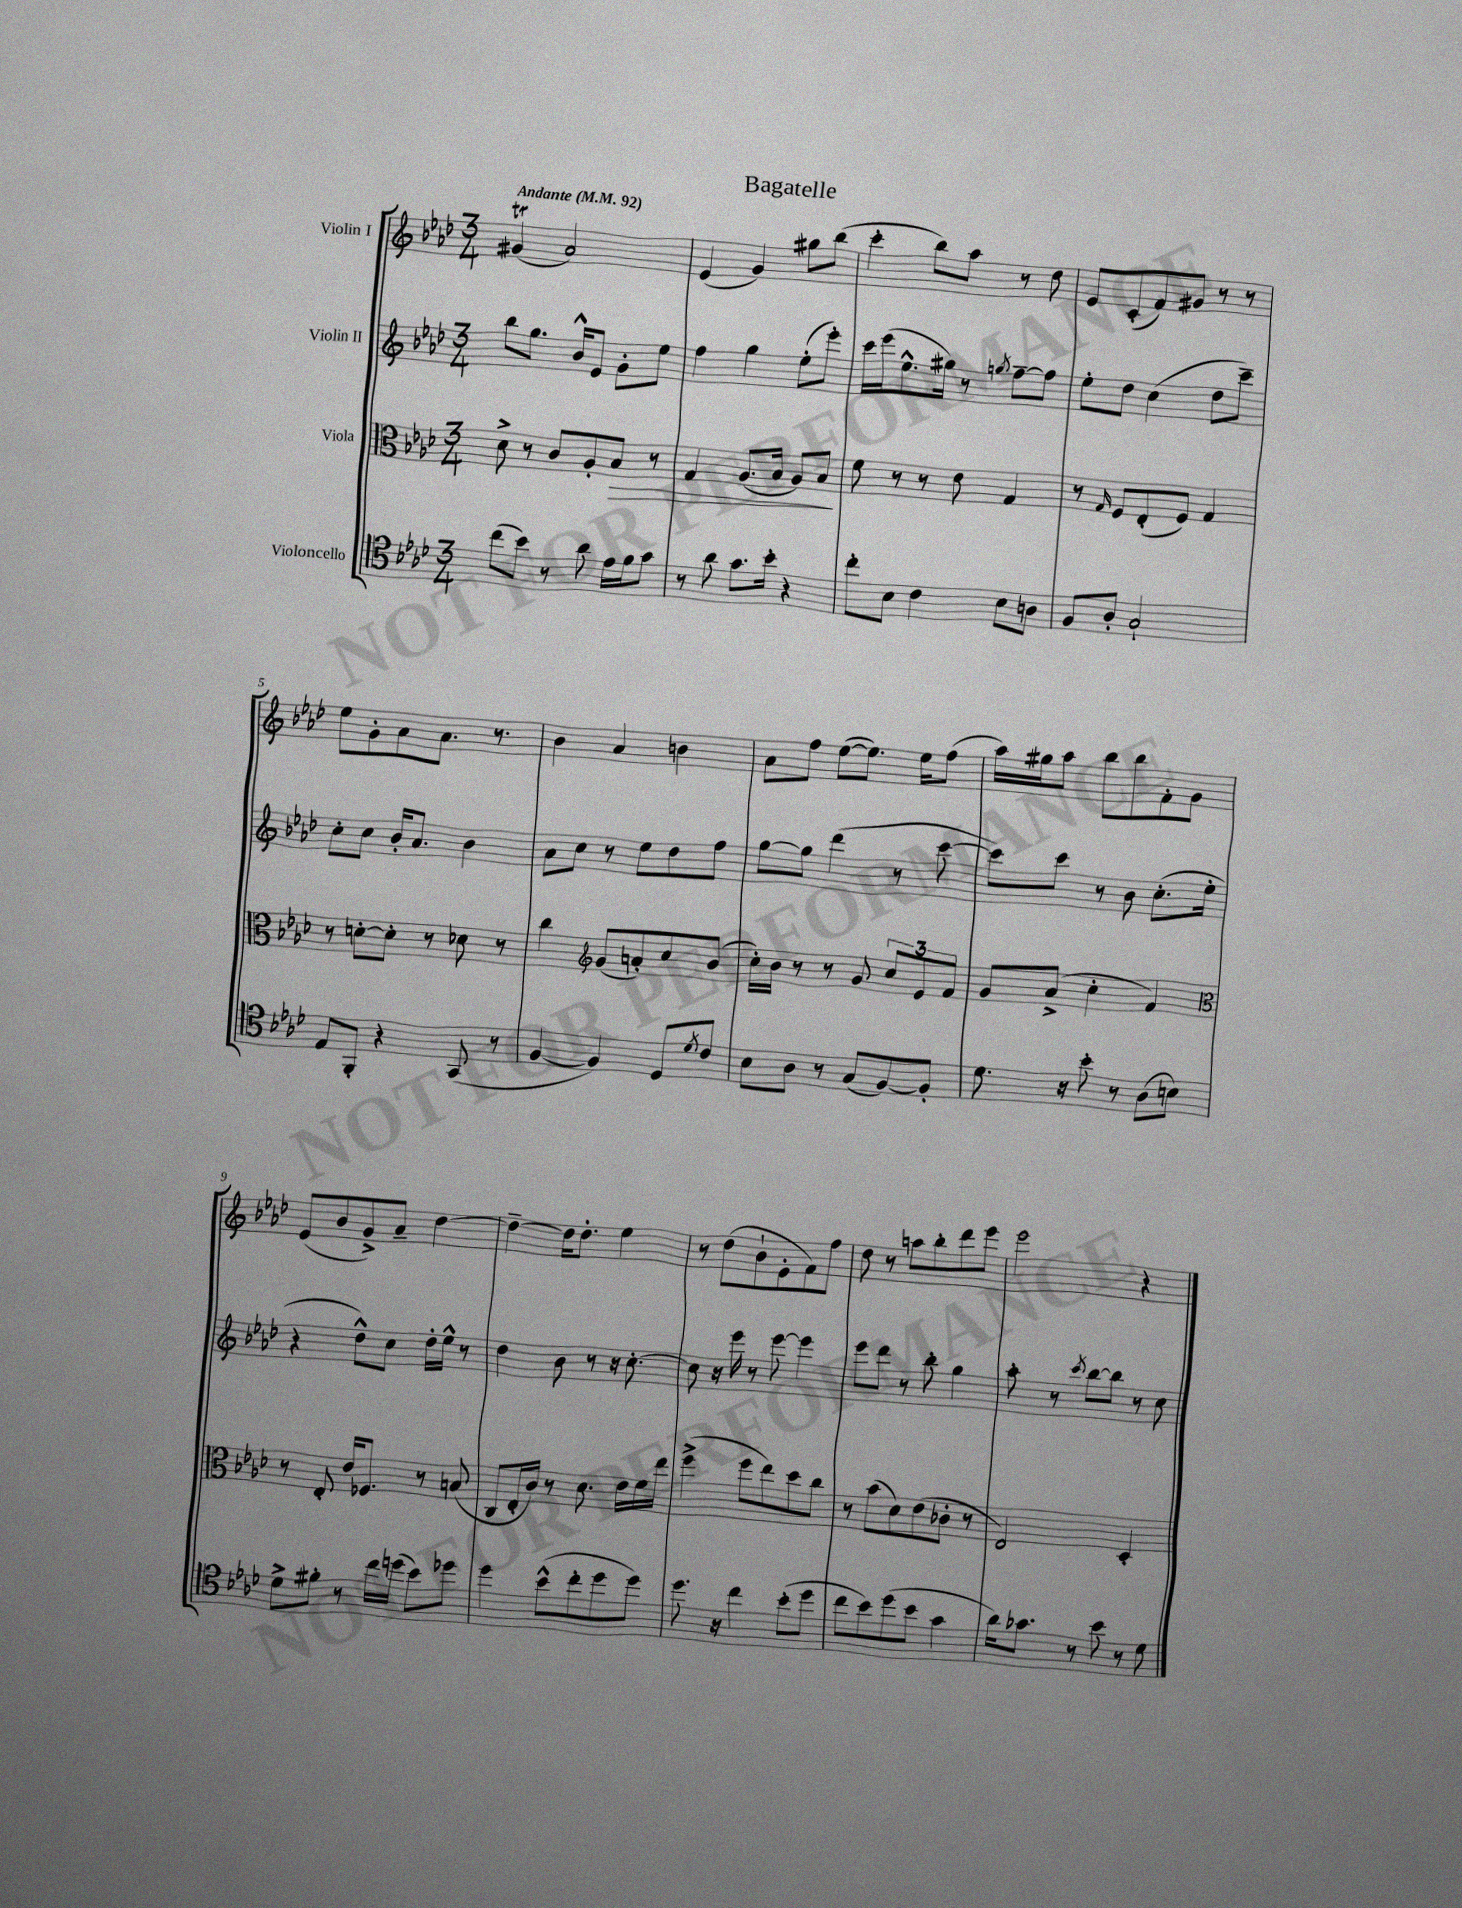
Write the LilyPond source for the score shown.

\header { title = "Bagatelle" }
<<
\new StaffGroup <<
\new Staff = "s0" \with { instrumentName = "Violin I" } {
    \clef treble \key aes \major \numericTimeSignature \time 3/4 \tempo "Andante" 4 = 92
    gis'4\trill( aes'2) |
    ees'4( g'4) gis''8 bes''8( |
    c'''4-. bes''8) aes''8 r8 des''8 |
    ees'8 c'8-.( f'8) gis'8 r8 r8 |
    ees''8 g'8-. aes'8 aes'8. r8. |
    bes'4 aes'4 b'4 |
    aes'8 f''8 ees''8~( ees''8.) ees''16 f''8( |
    aes''16) gis''16 aes''8 bes''8 bes''8 f'8-. g'8 |
    ees'8( bes'8 g'8->) aes'8-- des''4~ |
    des''4~-- des''16 des''8.-. ees''4 |
    r8 des''8( bes'8-! ees'8-. f'8) f''8 |
    des''8 r8 a''8 bes''8-. des'''8 ees'''8 |
    ees'''2 r4 \bar "|." |
}
\new Staff = "s1" \with { instrumentName = "Violin II" } {
    \clef treble \key aes \major \numericTimeSignature \time 3/4
    bes''8 g''8. bes'16-^ ees'8 g'8-. ees''8 |
    f''4 g''4 ees''8-.( ees'''8-.) |
    c'''16 ees'''16( ees''8.-^ gis''16) r8 \acciaccatura { g''8 } f''8~-- f''8 |
    ees''8-. des''8 c''4( des''8 c'''8--) |
    c''8-. c''8 bes'16-. aes'8. bes'4 |
    aes'8 c''8 r8 ees''8 des''8 f''8 |
    g''8~ g''8 des'''4( r8 c'''8~ |
    c'''8) c'''8 r8 bes'8 c''8.-.( ees''16-. |
    r4 des''8-^) c''8 des''16-. ees''16-^ r8 |
    des''4 bes'8 r8 r16 c''8.~-. |
    c''8 r16 ees'''16 r8 ees'''8~ ees'''4 |
    ees'''8 des'''8 r8 bes''8-. g''4 |
    aes''8-. r8 \acciaccatura { c'''8 } bes''8~ bes''8 r8 c''8 \bar "|." |
}
\new Staff = "s2" \with { instrumentName = "Viola" } {
    \clef alto \key aes \major \numericTimeSignature \time 3/4
    des'8-> r8 c'8 aes8-. bes8\> r8 |
    g4 aes8.( bes16 aes8) bes8\! |
    f'8 r8 r8 ees'8 g4 |
    r8 \grace { g16 } f8 ees8-.( f8) g4 |
    r8 d'8~-. d'8-. r8 des'8 r8 |
    c''4 \clef treble g'8( a'8-.) c''8 bes'8( |
    c''16-.) bes'16 r8 r8 g'8 \tuplet 3/2 { c''8 ees'8 f'8 } |
    g'8 aes'8->( c''4-. f'4) |
    \clef alto r8 ees8-. ees'16 fes8. r8 b8( |
    c8 ees16-. c'16) r8 des'8. ees'16 f'16 ees''16 |
    f''4->( f''8 ees''8) des''8 c''8 |
    r8 bes'8( des'8) ees'8( ces'8-. r8 |
    ees2) des4-. \bar "|." |
}
\new Staff = "s3" \with { instrumentName = "Violoncello" } {
    \clef tenor \key aes \major \numericTimeSignature \time 3/4
    c''8( bes'8) r8 aes'8 ees'16 f'16 g'8 |
    r8 aes'8 g'8. bes'16-. r4 |
    c''8-. bes8 c'4 bes8 a8 |
    f8 aes8-. g2-! |
    ees8 f,8-. r4 g,8( r8 |
    f4~ f4) des8 \acciaccatura { des'8 } c'8 |
    bes8 aes8 r8 g8( f8~) f8-. |
    des'8. r16 bes'8-. r8 aes8( b8) |
    des'8-> fis'8-. r8 c''16 d''16( bes'8) des''8 |
    des''4 bes'8-^( c''8-. des''8 des''8) |
    des''8. r16 c''4 bes'8-.( des''8 |
    c''8 bes'8) des''8( bes'8 g'4 |
    aes'16) ges'8. r8 bes'8 r8 des'8 \bar "|." |
}
>>
>>
